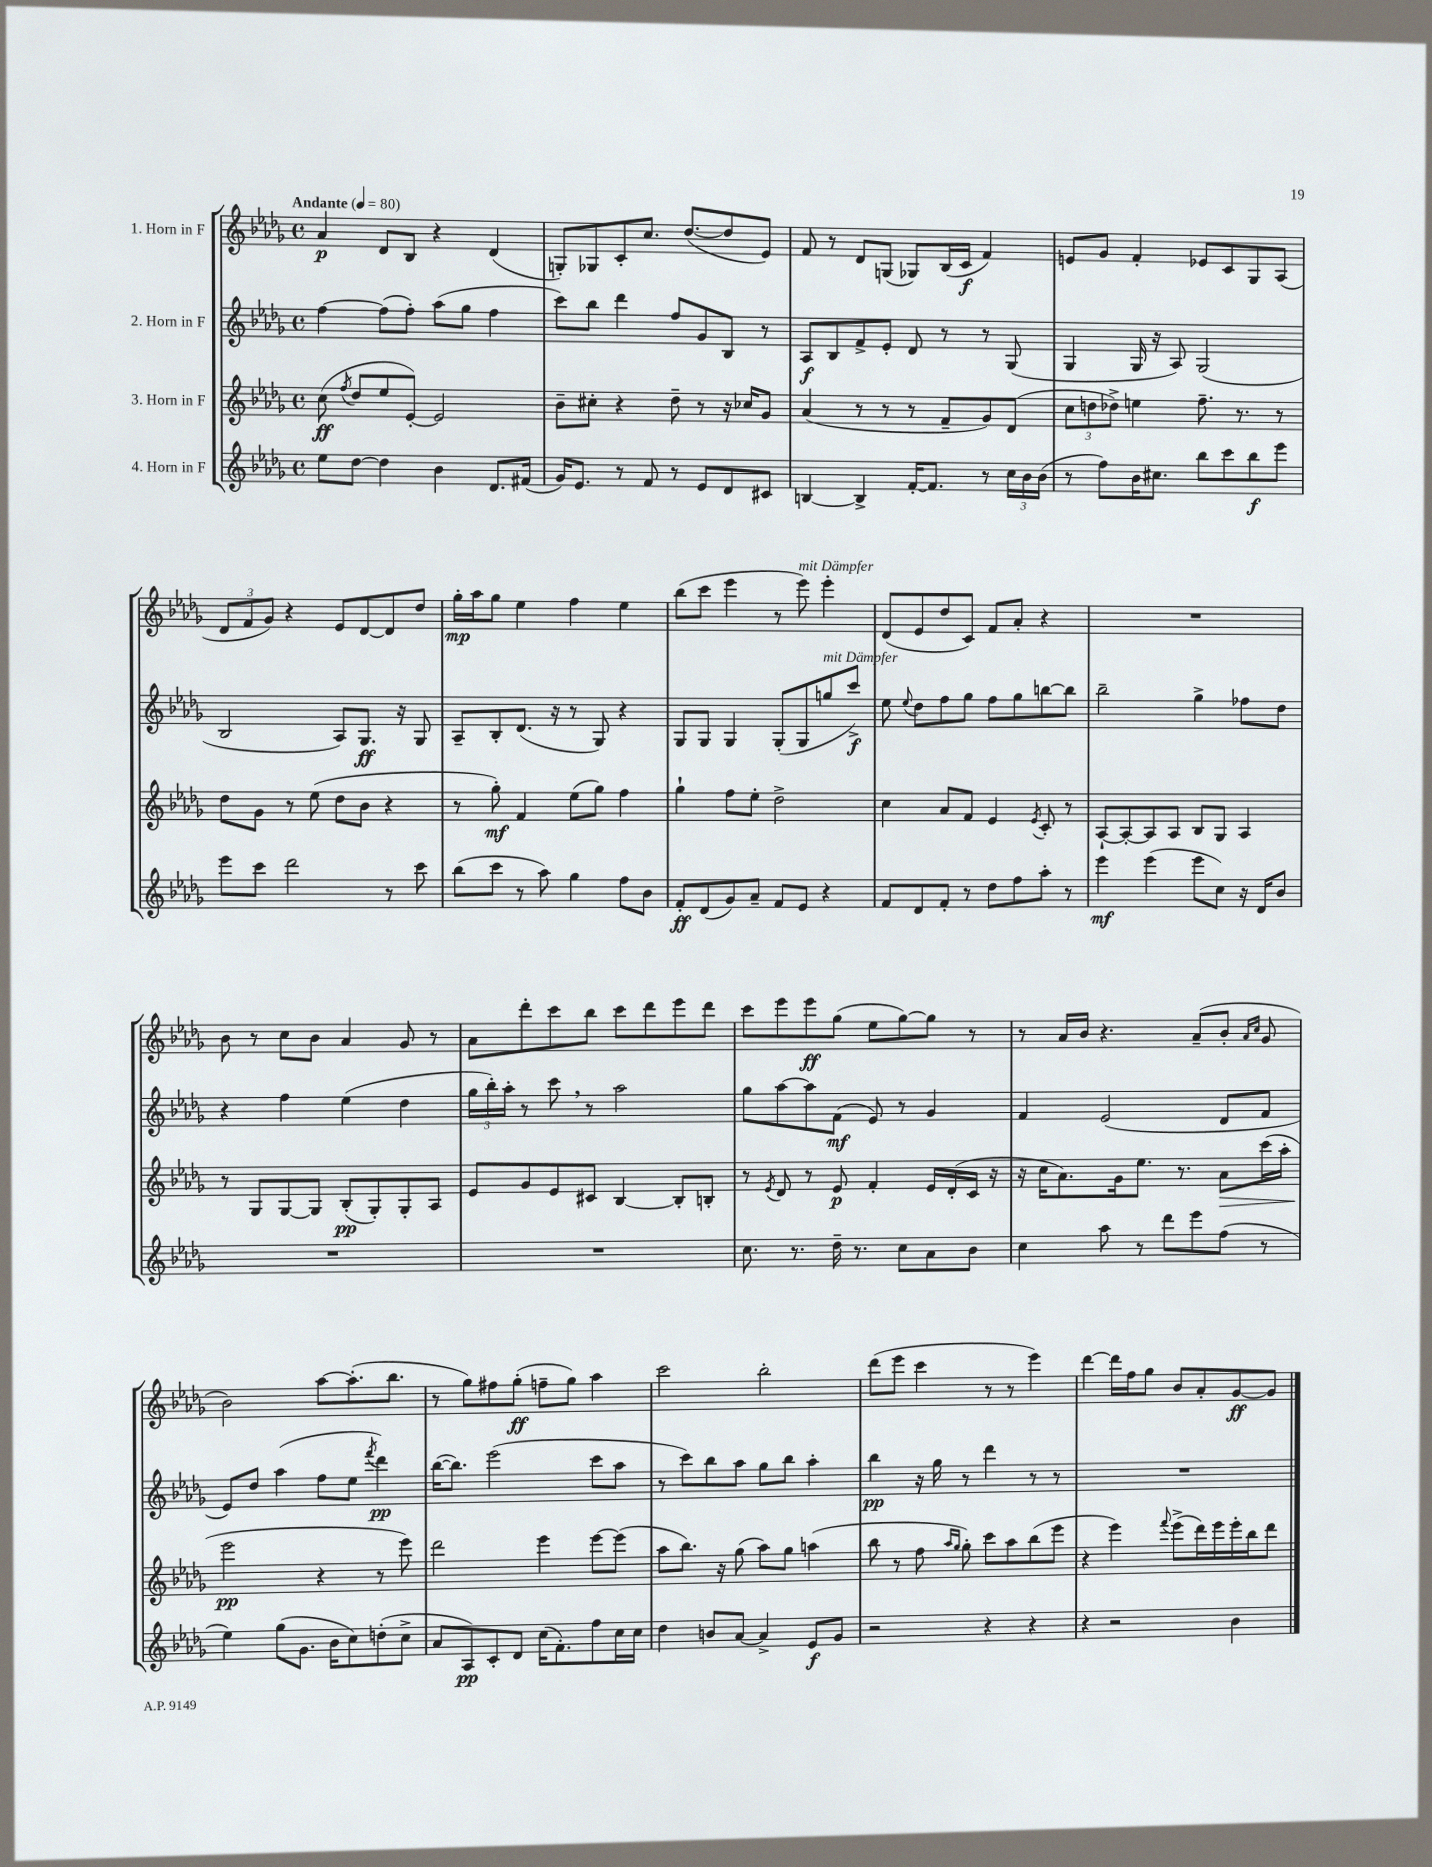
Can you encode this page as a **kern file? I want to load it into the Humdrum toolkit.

**kern	**kern	**kern	**kern
*staff4	*staff3	*staff2	*staff1
*clefG2	*clefG2	*clefG2	*clefG2
*k[b-e-a-d-g-]	*k[b-e-a-d-g-]	*k[b-e-a-d-g-]	*k[b-e-a-d-g-]
*M4/4	*M4/4	*M4/4	*M4/4
*met(c)	*met(c)	*met(c)	*met(c)
*MM80	*MM80	*MM80	*MM80
8ee-\L	(8cc\	[4ff\	4a-/
.	8qff/	.	.
[8dd-\J	8dd-/L	.	.
4dd-\]	8ee-/	(8ff\]L	8d-/L
.	[8e-'/J)	8ff'\J)	8B-/J
4b-\	2e-/]	(8aa-\L	4r
.	.	8gg-\J	.
8.d-/L	.	4ff\	(4d-/
(16f#/Jk	.	.	.
=	=	=	=
16g-/LK)	8b-~\L	8ccc\L)	8G'/L)
8.e-/J	.	.	.
.	8cc#'\J	8bb-\J	8G-/
8r	4r	4ddd-\	8c'/
8f/	.	.	8.cc/J
8r	8dd-~\	8ff/L	.
.	.	.	([8.dd-/L
8e-/L	8r	8g-/	.
8d-/	16r	8B-/J	8dd-/]
.	16cc-/LK	.	.
8c#/J	8g-/J	8r	8e-/J)
=	=	=	=
[4B/	(4a-/	8A-/L	8f/
.	.	8B-/	8r
4B^/]	8r	8f^/	8d-/L
.	8r	8e-'/J	(8G/J
[16f'/LK	8r	8d-/	8G-/L)
8.f/]J	.	.	.
.	8f~/L	8r	(16B-/L
.	.	.	16c/JJ
8r	8g-/)	8r	4f/)
24cc\LL	(8d-/J	(8G-/	.
24b-\	.	.	.
(24b-\JJ	.	.	.
=	=	=	=
8r	12cc\L	4G-/	8e/L
.	12dd\	.	.
8ff\L)	.	.	8g-/J
.	12dd-^\J)	.	.
16b-\K	4ee\	16G-/	4f'/
8.cc#\J	.	16r	.
.	.	8A-/)	.
8bb-\L	8.ff~\	(2G-/	8e-/L
8ccc\	.	.	8c/
.	8.r	.	.
8bb-\	.	.	8G-/
8eee-\J	8r	.	(8A-/J
=	=	=	=
8eee-\L	8dd-\L	2B-/	12d-/L
.	.	.	12f/
8ccc\J	8g-\J	.	.
.	.	.	12g-/J)
2ddd-\	8r	.	4r
.	(8ee-\	.	.
.	8dd-\L	8A-/L)	8e-/L
.	8b-\J	8.G-/J	[8d-/
8r	4r	.	8d-/]
.	.	16r	.
8ccc\	.	8G-/	8dd-/J
=	=	=	=
(8bb-\L	8r	8A-~/L	16gg-'\LL
.	.	.	16aa-\J
8ccc\J	8gg-'\)	8B-'/	8gg-\J
8r	4f/	(8.d-/J	4ee-\
8aa-\)	.	.	.
.	.	16r	.
4gg-\	(8ee-\L	8r	4ff\
.	8gg-\J)	8G-/)	.
8ff\L	4ff\	4r	4ee-\
8b-\J	.	.	.
=	=	=	=
8f'/L	4gg-`\	8G-/L	(8bb-\L
(8d-/	.	8G-/J	8ccc\J
8g-/)	8ff\L	4G-/	4eee-\
8a-~/J	8ee-'\J	.	.
8f/L	2dd-^\	(8G-'/L	8r
8e-/J	.	8G-/	8eee-\)
4r	.	8gg/	4eee-'\
.	.	8ccc^/J)	.
=	=	=	=
8f/L	4cc\	8ee-\	(8d-/L
.	.	8qqee-/	.
8d-/	.	8dd-\L	8e-/
8f'/J	8a-/L	8ff\	8dd-/
8r	8f/J	8gg-\J	8c/J)
8dd-\L	4e-/	8ff\L	8f/L
8ff\	.	8gg-\	8a-'/J
.	8qe-/	.	.
8aa-'\J	8c'/	[8bb\	4r
8r	8r	8bb\]J	.
=	=	=	=
4eee-\	[8A-`/L	2bb-~\	1r
.	8A-'/_	.	.
(4eee-\	8A-/]	.	.
.	8A-/J	.	.
8eee-\L	8B-/L	4gg-^\	.
8cc\J)	8G-/J	.	.
16r	4A-/	8ff-\L	.
16d-/LK	.	.	.
8b-/J	.	8dd-\J	.
=	=	=	=
1r	8r	4r	8b-\
.	8G-/L	.	8r
.	[8G-/	4ff\	8cc\L
.	8G-/]J	.	8b-\J
.	(8B-'/L	(4ee-\	4a-/
.	8G-'/)	.	.
.	8G-'/	4dd-\	8g-/
.	8A-/J	.	8r
=	=	=	=
1r	8e-/L	24gg-\LL	8a-\L
.	.	24bb-'\)	.
.	.	24aa-'\JJ	.
.	8g-/	8r	8ddd-'\
.	8e-/	8ccc\	8ccc\
.	8c#/J	8r	8bb-\J
.	[4B-/	2aa-\	8ccc\L
.	.	.	8ddd-\
.	8B-'/]L	.	8eee-\
.	8B'/J	.	8ddd-\J
=	=	=	=
8.cc\	8r	8gg-\L	8ccc\L
.	8qe-/	.	.
.	8d-/	[8aa-\	8eee-\
8.r	.	.	.
.	8r	8aa-\]	8eee-\
16dd-~\	8e-/	(8f\J	(8gg-\J
8.r	.	.	.
.	4f'/	8e-/)	8ee-\L
8cc\L	.	8r	[8gg-\)
8a-\	16e-/LL	4g-/	8gg-\]J
.	(16d-'/	.	.
8b-\J	16c/JJ	.	8r
.	16r	.	.
=	=	=	=
4cc\	16r	4f/	8r
.	16cc\LK	.	.
.	8.a-\)	.	16a-/LL
.	.	.	16b-/JJ
8aa-\	.	(2e-/	4.r
.	16g-\k	.	.
8r	8.ee-\J	.	.
8ddd-\L	.	.	.
.	8.r	.	.
8eee-\	.	.	(8a-~/L
(8ff\J	8a-\L	8d-/L	8b-'/J
.	.	.	16qqa-/LL
.	.	.	16qqcc/JJ
8r	(16ccc\L	8f/J	8g-/
.	16aa-'\JJ	.	.
=	=	=	=
4ee-\)	2eee-\	8e-/L)	2b-\)
.	.	8dd-/J	.
(8gg-\L	.	(4aa-\	.
8.g-\J	.	.	.
.	4r	8ff\L	[8aa-\L
16b-\LK	.	.	.
8cc\)	.	8ee-\J	(8.aa-'\]
.	.	8qfff/	.
(8dd'\	8r	4ddd-\)	.
.	.	.	8.bb-\J
8cc^\J	8eee-\)	.	.
=	=	=	=
8a-/L	2ddd-\	([16bb-\LK	8r
.	.	8.bb-\]J)	.
8A-/)	.	.	8gg-\L)
8c'/	.	(2eee-\	8ff#\
8d-/J	.	.	(8gg-'\J
(16cc\LK	4eee-\	.	8ff~\L
8.f'\)	.	.	.
.	.	.	8gg-\J)
8ff\	[8eee-\L	8ccc\L	4aa-\
16cc\L	(8eee-\]J	8aa-\J	.
16cc\JJ	.	.	.
=	=	=	=
4dd-\	8aa-\L	8r	2ccc\
.	8.bb-\J)	8ccc\L)	.
8b/L	.	8bb-\	.
.	16r	.	.
[8a-/J	(8gg-\	8aa-\J	.
4a-^/]	8aa-\L)	8gg-\L	2bb-'\
.	8gg-\J	8bb-\J	.
8e-/L	(4aa\	4aa-'\	.
8g-/J	.	.	.
=	=	=	=
2r	8bb-\	4bb-\	(8ddd-\L
.	8r	.	8eee-\J
.	8ff\	16r	4ccc\
.	.	16gg-\	.
.	16qqaa-/LL	.	.
.	16qqgg-/JJ	.	.
.	8gg-'\)	8r	.
4r	8ccc\L	4ddd-\	8r
.	8aa-\	.	8r
4r	(8bb-\	8r	4eee-\)
.	8eee-\J	8r	.
=	=	=	=
4r	4r	1r	[4ddd-\
2r	4eee-\)	.	16ddd-\]LL
.	.	.	16ff\J
.	.	.	8gg-\J
.	8qqfff/	.	.
.	(8eee-^\L	.	8b-/L
.	16ddd-\L)	.	8a-'/
.	16eee-\	.	.
4b-\	16eee-'\	.	[8g-/
.	16bb-\J	.	.
.	8ddd-\J	.	8g-/]J
==	==	==	==
*-	*-	*-	*-
